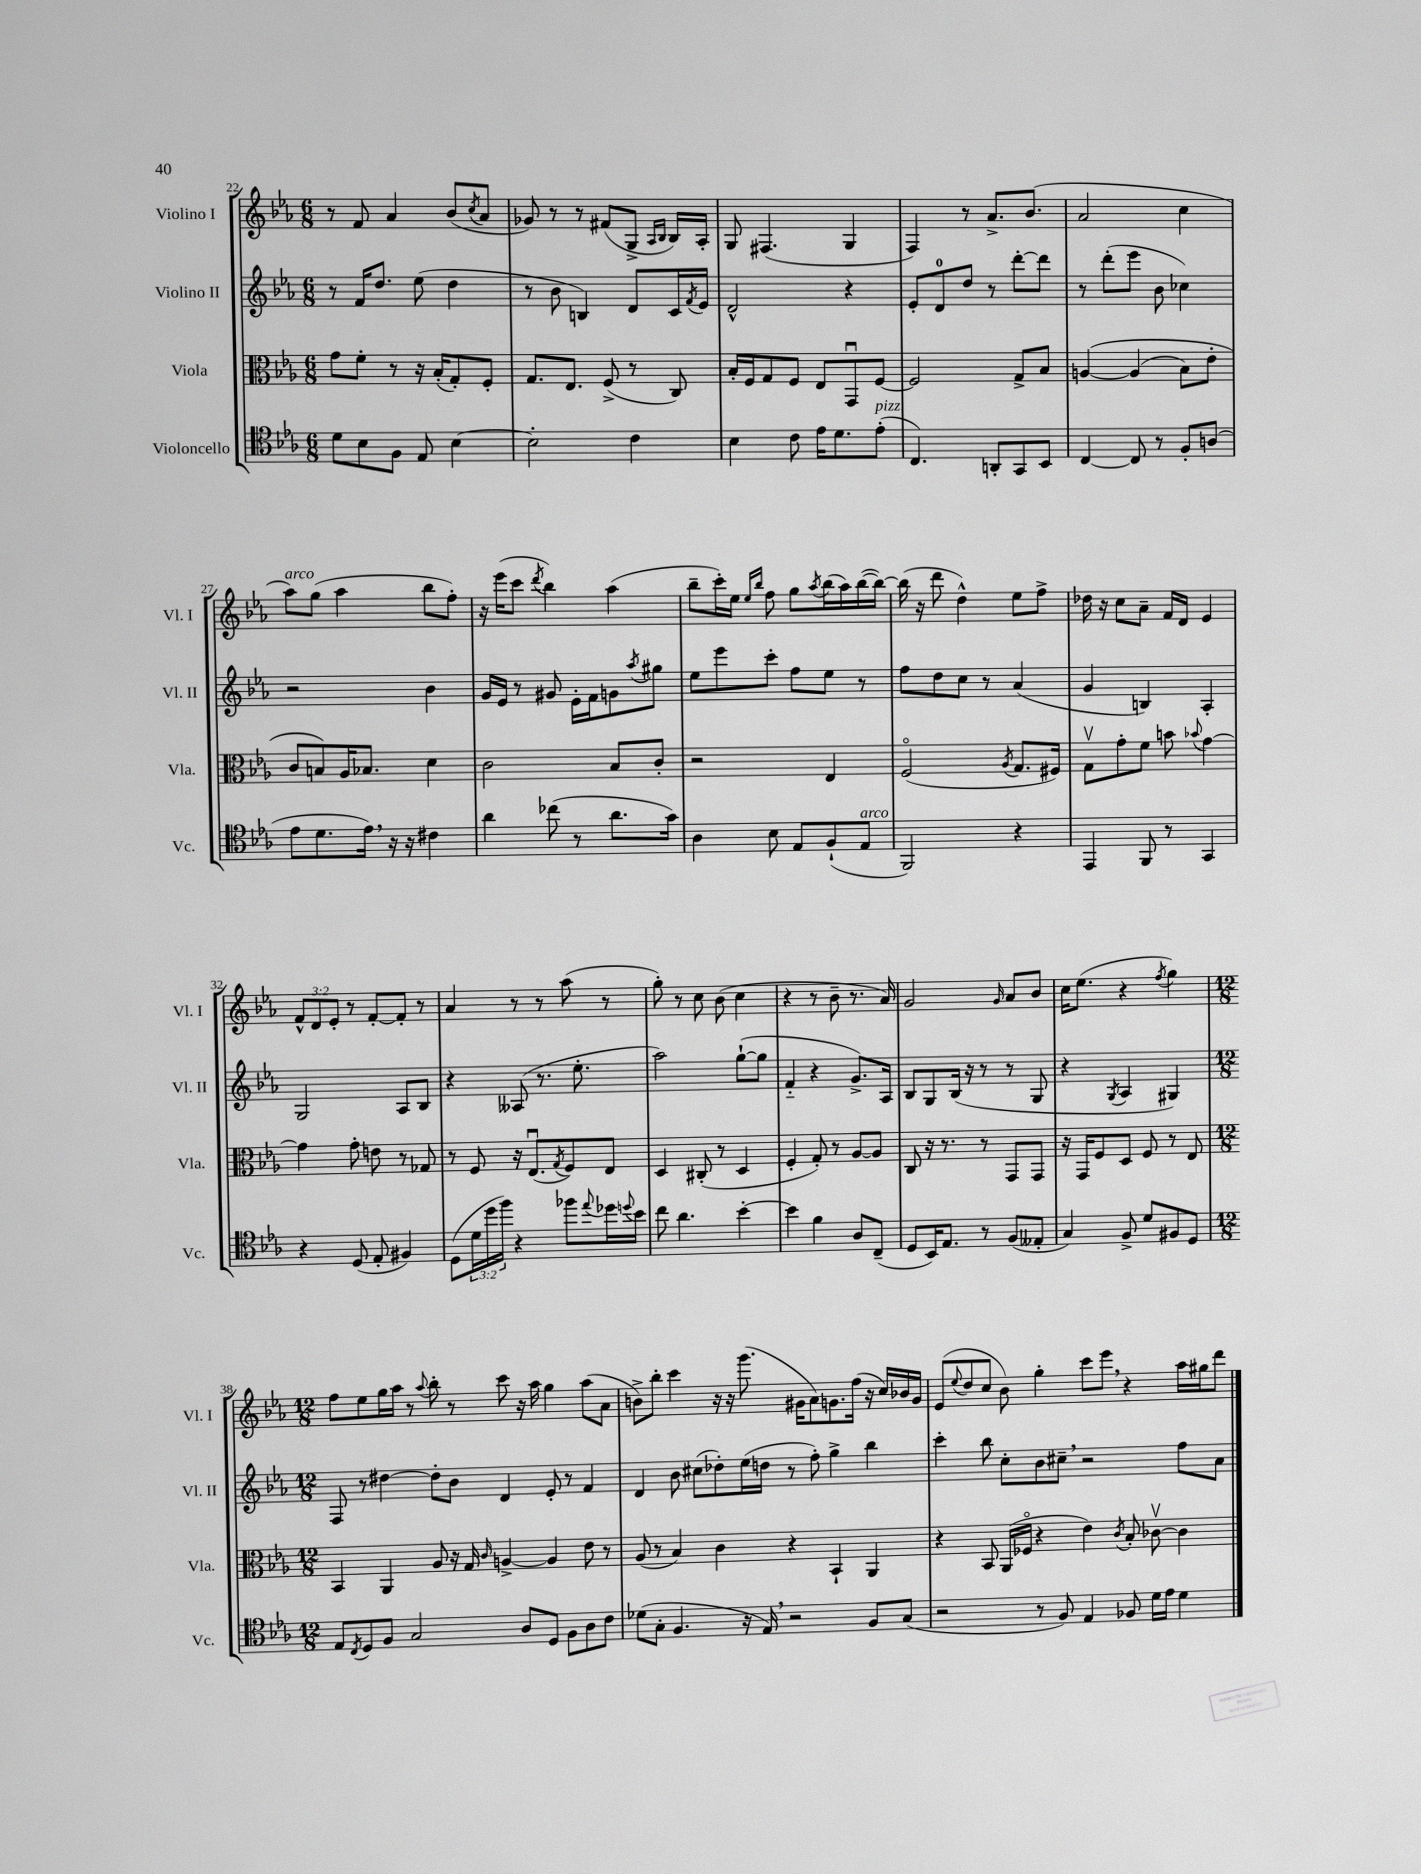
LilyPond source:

<<
\new StaffGroup <<
\new Staff = "s0" \with { instrumentName = "Violino I" shortInstrumentName = "Vl. I" } {
    \clef treble \key ees \major \numericTimeSignature \time 6/8 \override Staff.TupletNumber.text = #tuplet-number::calc-fraction-text
    r8 f'8 aes'4 bes'8( \acciaccatura { c''8 } aes'8 |
    ges'8) r8 r8 fis'8( g8-> \grace { aes16 bes16 } bes16) aes16-. |
    g8 fis4.( g4 |
    f4) r8 aes'8.-> bes'8.( |
    aes'2 c''4 |
    aes''8^\markup { \italic "arco" }) g''8( aes''4 bes''8 f''8-.) |
    r16 ees'''16( c'''8 \acciaccatura { d'''8 } bes''4) aes''4( |
    bes''8-- c'''16-.) ees''16 \grace { ees''16 bes''16 } f''8 g''8 \acciaccatura { aes''8 } bes''16( aes''16) bes''16~( bes''16~) |
    bes''16( r16 d'''8 d''4-^) ees''8 f''8-> |
    des''16 r16 c''8 aes'8-- f'16 d'16 ees'4 |
    \tuplet 3/2 { f'8-^ d'8 ees'8-. } r8 f'8~-. f'8-. r8 |
    aes'4 r8 r8 aes''8( r8 |
    g''8-.) r8 c''8 bes'8( c''4 |
    r4 r8 bes'8-- r8. aes'16) |
    g'2 \grace { g'16 } aes'8 bes'8 |
    c''16 ees''8.( r4 \acciaccatura { f''8 } g''4) |
    \numericTimeSignature \time 12/8 f''8 ees''8 g''16 aes''16 r8 \appoggiatura { aes''8 } bes''8-. r8 c'''8 r16 aes''16 g''4 aes''8( aes'8 |
    b'8->) bes''8-. c'''4 r16 r16 g'''8.( gis'16 aes'8) g'8. f''16( r16 c''16) bes'16 g'16 |
    ees'8( \appoggiatura { ees''8 } d''8 c''8 bes'8) g''4-. c'''8 ees'''8 \breathe r4 aes''16 gis''16 d'''8 \bar "|." |
}
\new Staff = "s1" \with { instrumentName = "Violino II" shortInstrumentName = "Vl. II" } {
    \clef treble \key ees \major \numericTimeSignature \time 6/8
    r8 f'16 d''8. ees''8( d''4 |
    r8 bes'8 b4) d'8 c'16 \acciaccatura { f'8 } ees'16 |
    d'2-^ r4 |
    ees'8-. d'8-0 d''8 r8 d'''8~-. d'''8 |
    r8 d'''8-.( ees'''8 bes'8 ces''4) |
    r2 bes'4 |
    g'16 ees'16 r8 gis'8 ees'16-. f'16 g'8 \acciaccatura { aes''8 } gis''8 |
    ees''8 ees'''8 c'''8-. f''8 ees''8 r8 |
    f''8 d''8 c''8 r8 aes'4( |
    g'4 b4) aes4-. |
    g2 aes8 bes8 |
    r4 aeses8( r8. ees''8.-. |
    aes''2) g''8~-!( g''8 |
    f'4-_ r4 g'8.->) aes16 |
    bes8 g8 bes16( r16 r8 r8 g8 |
    r4 \acciaccatura { g8 } aes4 gis4) |
    \numericTimeSignature \time 12/8 f8 r8 dis''4~ dis''8-. bes'8 d'4 ees'8-. r8 f'4 |
    d'4 bes'8 cis''8( des''8-.) ees''16( d''16 r8 f''8-.) g''4-> bes''4 |
    c'''4-. bes''8 c''8-. bes'8 cis''8-- \breathe r2 f''8 aes'8 \bar "|." |
}
\new Staff = "s2" \with { instrumentName = "Viola" shortInstrumentName = "Vla." } {
    \clef alto \key ees \major \numericTimeSignature \time 6/8
    g'8 f'8-. r8 r16 bes16-.( g8-.) f8-. |
    g8. ees8. f8->( r8 c8) |
    bes16-. f16 g8 f8 ees8 g,8\downbow f8~ |
    f2 g8-> bes8 |
    a4~\( a4( bes8) ees'8-. |
    c'8 b8\) aes16 bes8. d'4 |
    c'2 bes8 c'8-. |
    r2 ees4 |
    f2\flageolet( \acciaccatura { aes8 } g8. fis16) |
    g8\upbow g'8-. f'8 b'8 \appoggiatura { bes'8 } g'4~ |
    g'4 g'8-. e'8 r8 ges8 |
    r8 f8 r16 ees8.\downbow( \acciaccatura { g8 } f8) ees8 |
    d4 cis8-.( r8 d4 |
    f4-. g8-.) r8 aes8~ aes8 |
    c8 r16 r8. r8 g,8 g,8 |
    r16 g,16 f8 d8 f8 r8 ees8 |
    \numericTimeSignature \time 12/8 bes,4 aes,4 aes8 r16 g16 \grace { c'16 } a4~-> a4 ees'8 r8 |
    aes8( r8 bes4) c'4 r4 bes,4-! aes,4 |
    r4 bes,8 aes,16( fes16\flageolet r4 ees'4) \acciaccatura { c'8 } bes8-. ces'8~\upbow ces'4 \bar "|." |
}
\new Staff = "s3" \with { instrumentName = "Violoncello" shortInstrumentName = "Vc." } {
    \clef tenor \key ees \major \numericTimeSignature \time 6/8 \override Staff.TupletNumber.text = #tuplet-number::calc-fraction-text
    d'8 bes8 f8 ees8 bes4~ |
    bes2-. c'4 |
    bes4 c'8 ees'16 d'8. ees'8-.^\markup { \italic "pizz." }( |
    c4.) a,8-. g,8 bes,8 |
    c4~ c8 r8 f8-. a8( |
    ees'8 d'8. ees'16) \breathe r16 r16 cis'4 |
    aes'4 ces''8( r8 aes'8. g'16) |
    aes4 bes8 ees8 f8-!( ees8^\markup { \italic "arco" } |
    f,2) r4 |
    ees,4 f,8 r8 g,4 |
    r4 d8( ees8-. fis4) |
    d8( \tuplet 3/2 { d'16 d''16 f''16) } r4 fes''8 \appoggiatura { ees''8 } des''16 \appoggiatura { d''8 } bes'16 |
    c''8 aes'4. bes'4~-. |
    bes'4 f'4 aes8 c8--( |
    d8 bes,16) ees8. r8 f8( eeses8-. |
    g4) f8-> d'8 fis8 d8 |
    \numericTimeSignature \time 12/8 ees8 \acciaccatura { c8 } d8 f8 g2 aes8 d8 f8 aes8 c'8 |
    des'8( g8-. f4. r16 ees16) \breathe r2 f8 g8( |
    r2 r8 f8) ees4 fes8 d'16 ees'16 d'4 \bar "|." |
}
>>
>>
\layout { \context { \Score currentBarNumber = #22 } }
